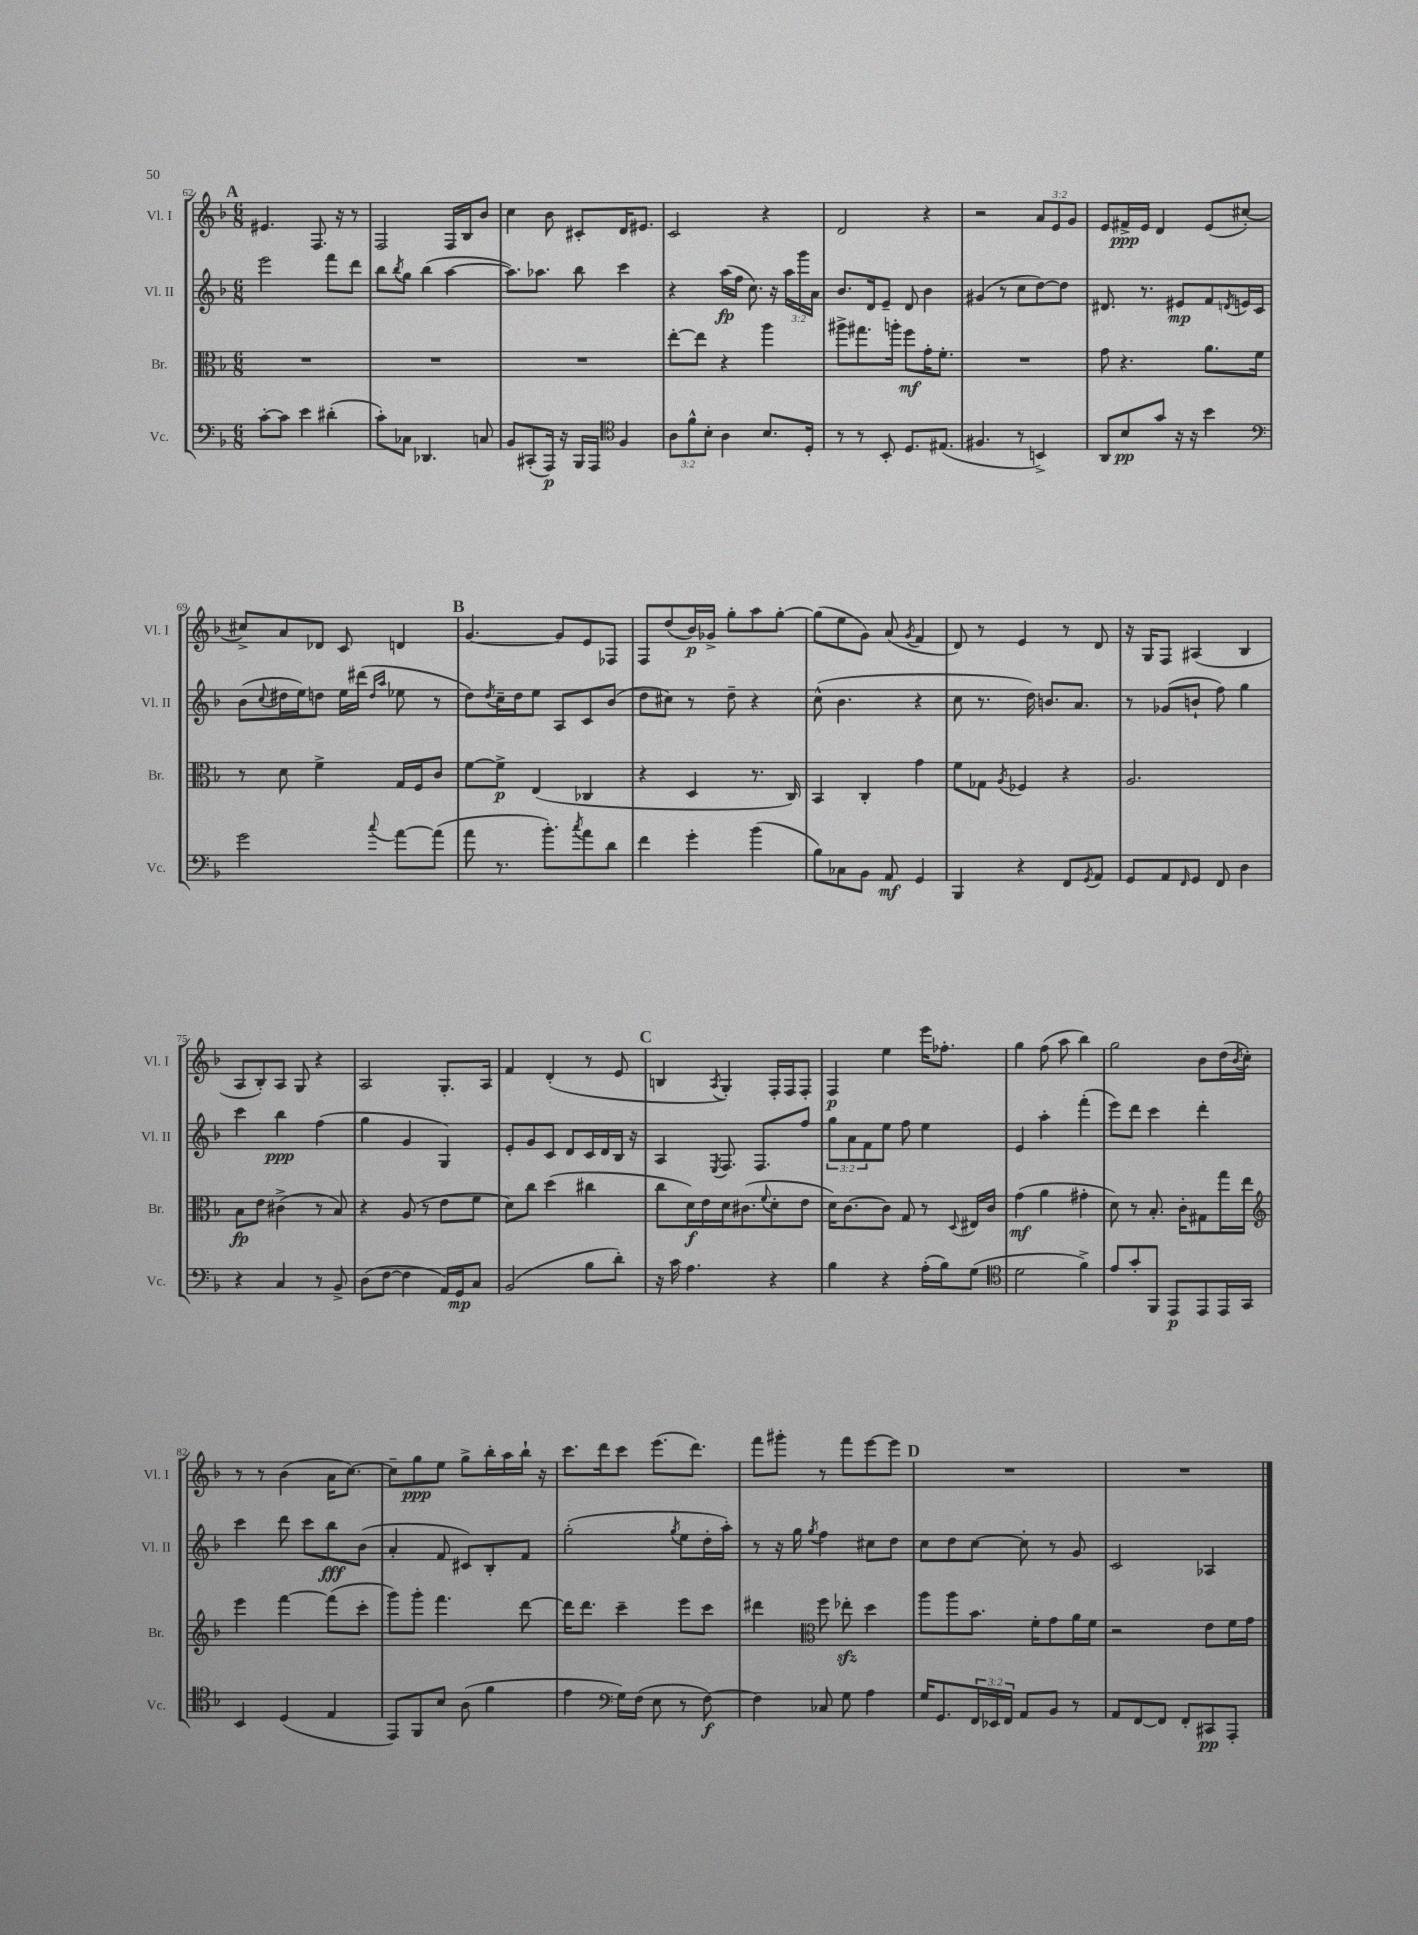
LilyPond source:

<<
\new StaffGroup <<
\new Staff = "s0" \with { instrumentName = "Vl. I" shortInstrumentName = "Vl. I" } {
    \clef treble \key f \major \numericTimeSignature \time 6/8 \override Staff.TupletNumber.text = #tuplet-number::calc-fraction-text
    \mark \markup { \bold "A" } eis'4. f8. r16 r8 |
    f2 f16 bes16 bes'8 |
    c''4 bes'8 cis'8-. d'16 eis'8. |
    c'2 r4 |
    d'2 r4 |
    r2 \tuplet 3/2 { a'8 e'8 g'8 } |
    e'8 fis'16->\ppp e'16 d'4 e'8( cis''8~-.) |
    cis''8-> a'8 des'8 c'8 d'4 |
    \mark \markup { \bold "B" } g'4.~ g'8 e'8 fes8 |
    f8 d''8( bes'16\p) ges'16-> g''8-. a''8 g''8~-. |
    g''8( e''8 g'8) a'8( \acciaccatura { g'8 } f'4 |
    d'8) r8 e'4 r8 d'8 |
    r16 g16 f8 ais4( bes4 |
    a8 bes8-.) a8 g8 r4 |
    a2 g8.-. a16 |
    f'4 d'4-.( r8 e'8 |
    \mark \markup { \bold "C" } b4 \acciaccatura { a8 } g4-.) f16-. f16 f8-. |
    f4\p e''4 e'''16 fes''8.-. |
    g''4 f''8( a''8 bes''4) |
    g''2 bes'8 d''16( \acciaccatura { bes'8 } c''16-.) |
    r8 r8 bes'4( a'16 c''8.~) |
    c''8-- g''8\ppp e''8 g''8-> bes''16-. a''16 bes''16-! r16 |
    c'''8. d'''16 c'''8 e'''8.( d'''8.) |
    f'''8 gis'''8-. r8 f'''8 e'''8~ e'''8 |
    \mark \markup { \bold "D" } R2. |
    R2. \bar "|." |
}
\new Staff = "s1" \with { instrumentName = "Vl. II" shortInstrumentName = "Vl. II" } {
    \clef treble \key f \major \numericTimeSignature \time 6/8 \override Staff.TupletNumber.text = #tuplet-number::calc-fraction-text
    \mark \markup { \bold "A" } e'''2 f'''8 d'''8 |
    bes''8 \acciaccatura { bes''8 } g''8 bes''4( a''4~ |
    a''8.) aes''8. bes''8 c'''4 |
    r4 a''16\fp( f''16 c''8.) r16 \tuplet 3/2 { a''16 g'''16 a'16 } |
    bes'8. d'16 e'8-- d'8 bes'4 |
    gis'4( r8 c''8 d''8~) d''8 |
    dis'8. r8. eis'8\mp f'8 \acciaccatura { d'8 } e'16 c'16 |
    bes'8( \appoggiatura { c''8 } dis''16 e''16) d''8 e''16 dis'''16( \grace { d''16 a''16 } ees''8 r8 |
    \mark \markup { \bold "B" } d''8) \acciaccatura { d''8 } c''16-- d''16 e''8 a8 c'8 bes'8( |
    d''8 cis''8) r8 d''8-- r4 |
    c''8-^( bes'4. r4 |
    c''8 r8. d''16) b'8. a'8. |
    r8 ges'8( b'8-! f''8) g''4 |
    c'''4 bes''4\ppp f''4( |
    g''4 g'4 g4) |
    e'8-. g'8 c'8 d'8 c'16 d'16 bes16 r16 |
    \mark \markup { \bold "C" } a4 \acciaccatura { e8 } f8. f8. f''8 |
    \tuplet 3/2 { g''8 a'8 f'8 } e''8 f''8 e''4 |
    e'4 a''4-. f'''4-.( |
    e'''8) d'''8 c'''4 d'''4-. |
    c'''4 d'''8 c'''8 bes''8\fff bes'8( |
    a'4-. f'8 cis'8) bes8-. f'8 |
    g''2-.( \acciaccatura { g''8 } e''8 d''16-. a''16-.) |
    r8 r16 g''16 \acciaccatura { g''8 } f''4 cis''8 d''8 |
    \mark \markup { \bold "D" } c''8 d''8 c''8~ c''8-. r8 g'8 |
    c'2 aes4 \bar "|." |
}
\new Staff = "s2" \with { instrumentName = "Br." shortInstrumentName = "Br." } {
    \clef alto \key f \major \numericTimeSignature \time 6/8
    \mark \markup { \bold "A" } R2. |
    R2. |
    R2. |
    e''8~-. e''8 r4 a''4 |
    ais''8-> gis''8. a''16-. f''8\mf g'16-. f'8.-. |
    R2. |
    g'8 r4. a'8. f'16 |
    r8 d'8 f'4-> g16 f16 c'8 |
    \mark \markup { \bold "B" } f'8~ f'8->\p e4( ces4 |
    r4 d4 r8. c16) |
    bes,4 c4-. g'4 |
    f'8 ges8 \acciaccatura { a8 } fes4 r4 |
    a2. |
    bes8\fp e'8 cis'4->( r8 bes8) |
    r4 a8( r8 e'8 f'8 |
    d'8) c''8 d''4( cis''4 |
    \mark \markup { \bold "C" } c''8 d'16\f) e'16 d'16 cis'8.( \appoggiatura { f'8 } d'8-. e'8 |
    d'16) c'8.~ c'8 g8 r8 \appoggiatura { d8 } eis16 c'16 |
    g'4\mf( a'4 gis'4-. |
    d'8) r8 bes8.-. c'16-. gis8 g''16 e''16 |
    \clef treble e'''4 f'''4~ f'''8( c'''8-. |
    g'''8) g'''8-. f'''4. d'''8~ |
    d'''16 d'''8. c'''4-- e'''8 c'''8 |
    dis'''4 \clef alto f''8 ees''8-.\sfz d''4 |
    \mark \markup { \bold "D" } a''8 a''8 bes'8. f'16-. g'8 a'16 f'16 |
    r2 e'8 f'16 g'16 \bar "|." |
}
\new Staff = "s3" \with { instrumentName = "Vc." shortInstrumentName = "Vc." } {
    \clef bass \key f \major \numericTimeSignature \time 6/8 \override Staff.TupletNumber.text = #tuplet-number::calc-fraction-text
    \mark \markup { \bold "A" } c'8~-. c'8 e'4 dis'4-.( |
    c'8-.) ces8 des,4. c8 |
    bes,8 cis,8-.( a,,16\p) r16 bes,,16 a,,16 \clef tenor f4 |
    \tuplet 3/2 { a8 f'8-^ bes8-. } a4 bes8. d16-. |
    r8 r8 bes,8-. d8. eis8.( |
    fis4. r8 b,4->) |
    a,8 bes8\pp g'8 r16 r16 bes'4 |
    \clef bass g'2 \appoggiatura { c''8 } a'8~ a'8( |
    \mark \markup { \bold "B" } a'8 r8. bes'8.-.) \acciaccatura { c''8 } a'8 d'8 |
    f'4 g'4-. bes'4( |
    bes8) ces8 bes,8 a,8\mf g,4 |
    bes,,4 r4 f,8 \acciaccatura { g,8 } a,8 |
    g,8 a,8 \grace { f,16 } g,8 f,8 d4 |
    r4 c4 r8 bes,8-> |
    d8( f8~ f4 a,16) g,16\mp c8 |
    bes,2( bes8 d'8-.) |
    \mark \markup { \bold "C" } r16 c'16 a4. r4 |
    bes4 r4 a16-.( bes16) g8( |
    \clef tenor d'2 f'4->) |
    e'8 g'8-. f,8 e,8\p e,8 e,16 g,16 |
    bes,4 d4( e4 |
    e,8) f,8 bes8 a8( f'4 |
    e'4 \clef bass g16) f16( e8 r8 f8~\f) |
    f4 ces8 g8 a4 |
    \mark \markup { \bold "D" } g16 g,8. \tuplet 3/2 { f,16 ees,16 f,16 } a,8 bes,8 r8 |
    a,8 f,8~ f,8 f,8-. cis,8\pp a,,8-. \bar "|." |
}
>>
>>
\layout { \context { \Score currentBarNumber = #62 } }
